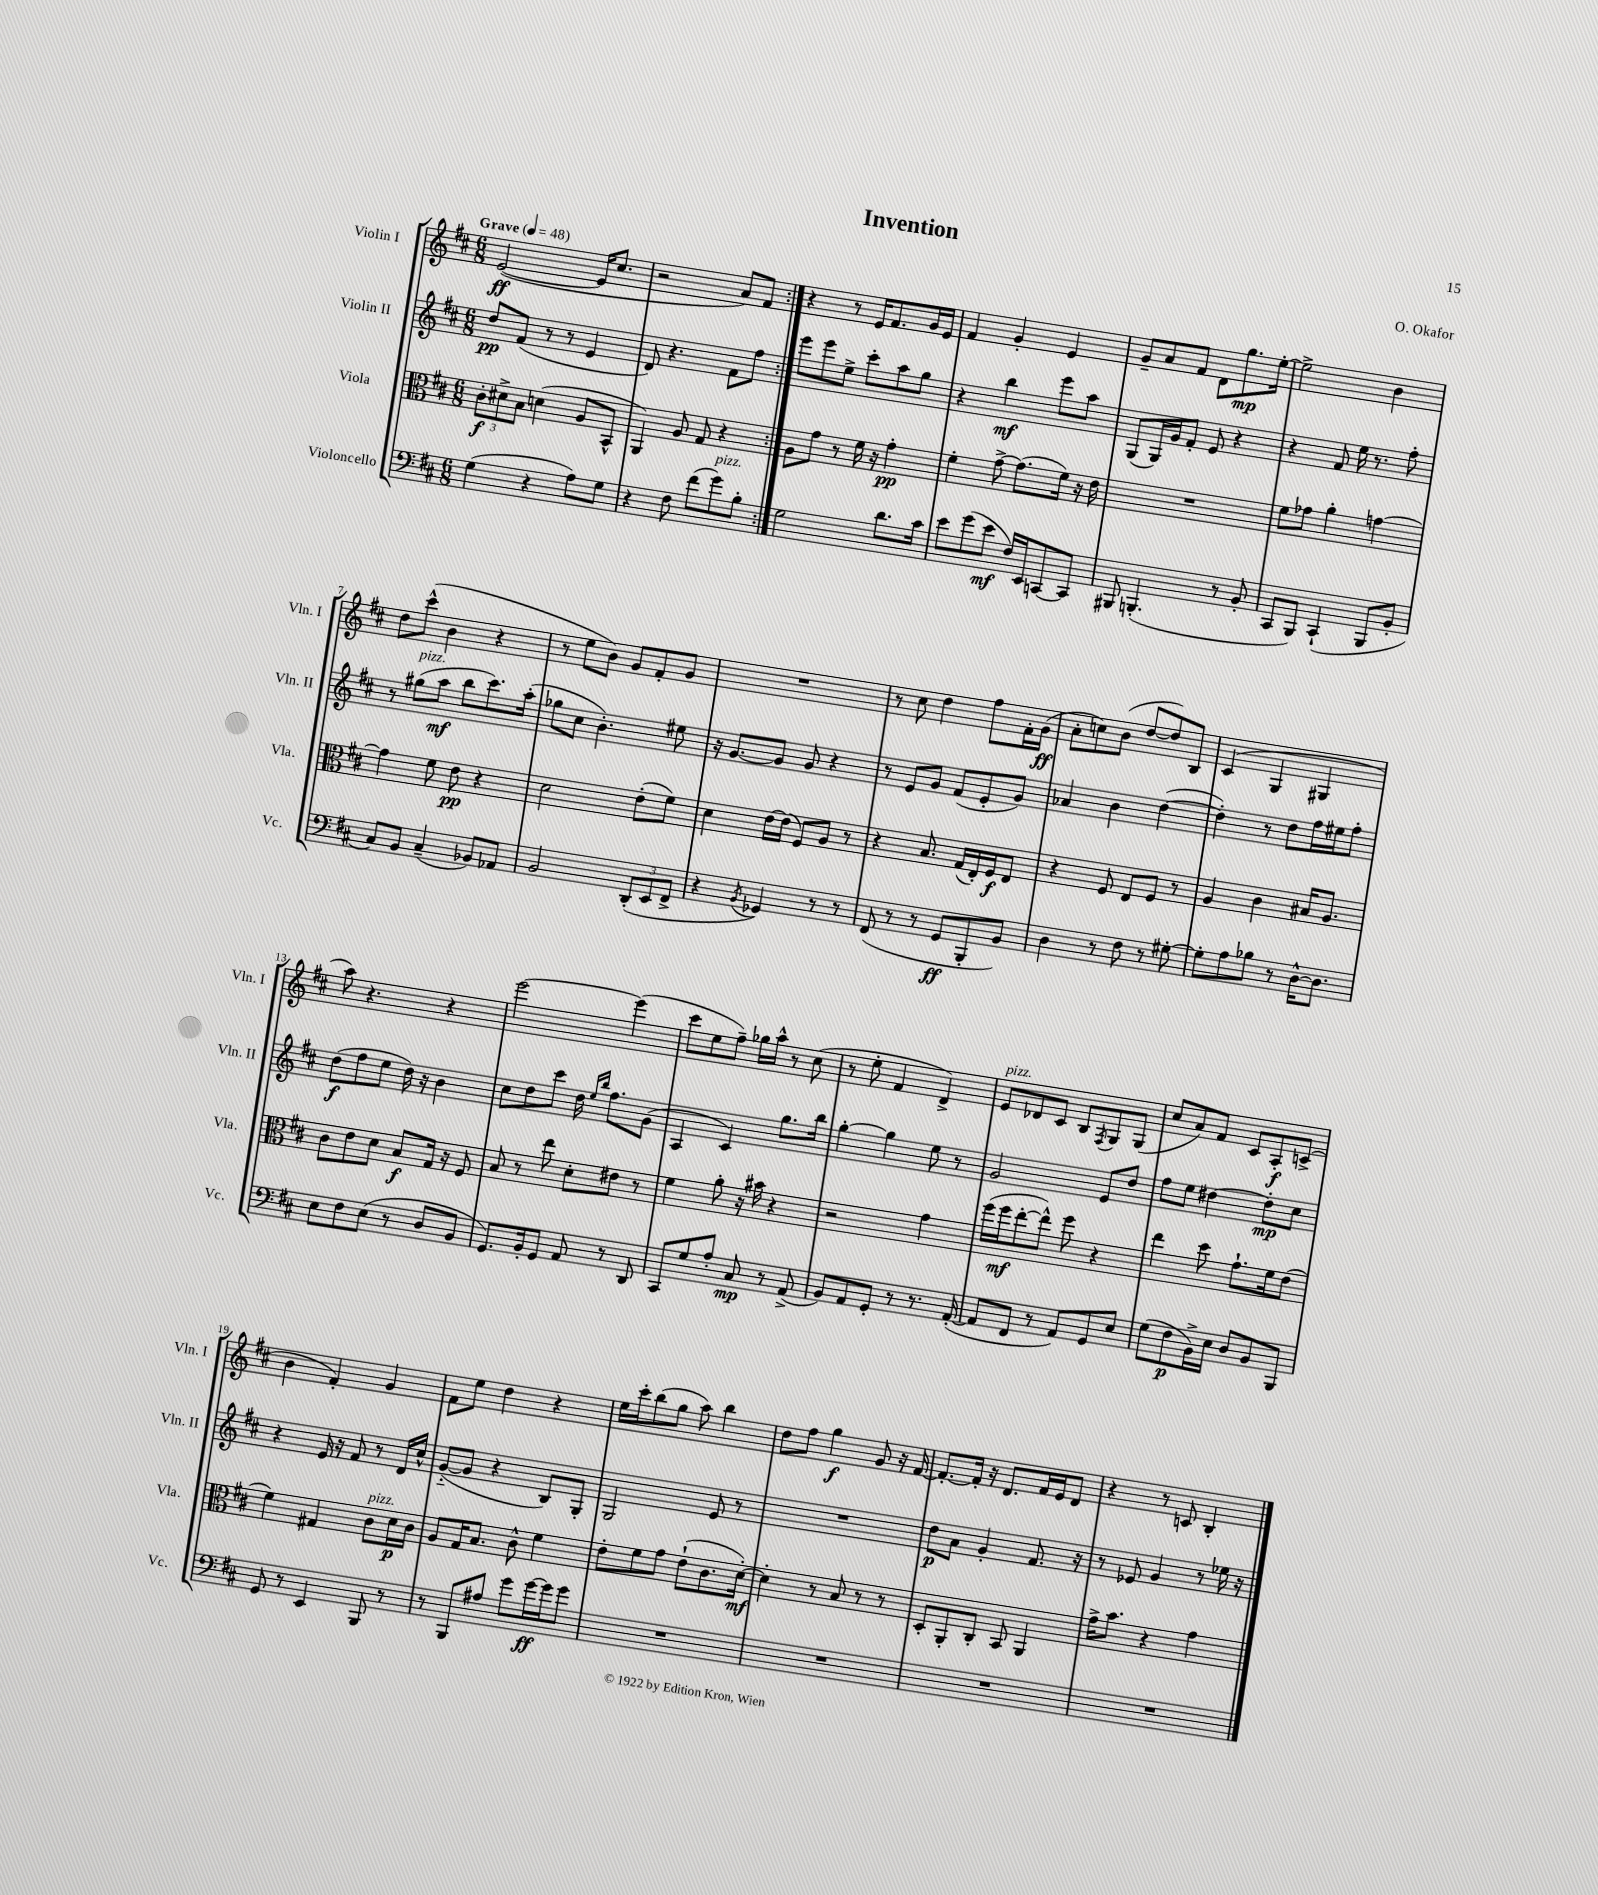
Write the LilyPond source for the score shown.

\header { title = "Invention" composer = "O. Okafor" }
<<
\new StaffGroup <<
\new Staff = "s0" \with { instrumentName = "Violin I" shortInstrumentName = "Vln. I" } {
    \clef treble \key d \major \numericTimeSignature \time 6/8 \tempo "Grave" 4 = 48
    \repeat volta 2 { e'2~\ff( e'16 cis''8. |
    r2 a'8) fis'8 | }
    r4 r8 e'16 fis'8. g'16 e'16 |
    fis'4 g'4-. e'4 |
    g'8-- a'8 fis'8 d'8 g''8.\mp e''16~-. |
    e''2-> b'4 |
    d''8 cis'''8-^( b'4 r4 |
    r8 e''8 b'8) g'8 fis'8-. g'8 |
    R2. |
    r8 cis''8 d''4 fis''8 fis'16-. g'16\ff( |
    a'8-. c''8) b'8( d''8~ d''8) b8 |
    cis'4( g4 gis4 |
    a''8) r4. r4 |
    e'''2~ e'''4( |
    cis'''8 e''8 fis''8--) ges''16 a''16-^ r8 cis''8( |
    r8 e''8-. fis'4 d'4->) |
    e'8^\markup { \italic "pizz." } des'8 cis'8 b8 \acciaccatura { fis8 } g8 g8( |
    cis''8 a'8) fis'8 cis'8 a8-.\f c'8->( |
    b'4 fis'4-.) g'4 |
    fis'8 e''8 d''4 r4 |
    e''16 cis'''16-. b''8( g''8 a''8) b''4 |
    d''8 fis''8 g''4\f g'8 r16 fis'16~ |
    fis'8.~-. fis'16-. r16 d'8. fis'16 e'16 d'8 |
    r4 r8 c'8 b4-. \bar "|." |
}
\new Staff = "s1" \with { instrumentName = "Violin II" shortInstrumentName = "Vln. II" } {
    \clef treble \key d \major \numericTimeSignature \time 6/8
    \repeat volta 2 { d''8\pp fis'8( r8 r8 e'4 |
    d'8) r4. fis'8 fis''8 | }
    e'''8 e'''8 e''8-> cis'''8-. a''8 g''8 |
    r4 b''4\mf e'''8 a''8 |
    g8( g16) g'16 fis'8-. e'8 r4 |
    r4 fis'8 e''16 r8. fis''8-. |
    r8 gis''8^\markup { \italic "pizz." }( a''8\mf b''8 cis'''8.) a''16-.( |
    ges''8 cis''8 b'4.-.) eis''8 |
    r16 g'8.~ g'8 g'8 r4 |
    r8 e'8 g'8 fis'8( e'8-. g'8) |
    aes'4 b'4 d''4~( |
    d''4-.) r8 d''8 fis''16 eis''16 fis''8-. |
    d''8\f( fis''8 e''8 d''16) r16 b'4 |
    cis''8 d''8 cis'''8 d''16 \grace { e''16 b''16 } fis''8. g'8( |
    a4 cis'4) g''8. b''16 |
    g''4~-. g''4 e''8 r8 |
    g'2 e'8 d''8 |
    fis''8 e''8 dis''4~ dis''8-.\mp cis''8 |
    r4 e'16 r16 fis'8 r8 d'16 cis''16-^ |
    g'8~-_( g'8 r4 b8) g8-. |
    g2 e'8 r8 |
    R2. |
    d''8\p a'8 g'4-. fis'8. r16 |
    r8 ees'8 g'4 r8 ees''16 r16 \bar "|." |
}
\new Staff = "s2" \with { instrumentName = "Viola" shortInstrumentName = "Vla." } {
    \clef alto \key d \major \numericTimeSignature \time 6/8
    \repeat volta 2 { \tuplet 3/2 { cis'8-.\f dis'8-> b8 } d'4( a8 b,8-^ |
    a,4) a8 g8 r4 | }
    a8 g'8 r8 fis'16 r16 g'4-.\pp |
    fis'4-. g'8~-> g'8.( fis'16) r16 e'16 |
    R2. |
    fis'8 ges'8 a'4-. g'4~ |
    g'4 fis'8 e'8\pp r4 |
    d'2 e'8-.( fis'8) |
    d'4 e'16~ e'16( fis8) a8 r8 |
    r4 b8. g16( e16-.) fis16\f e8 |
    r4 fis8 e8 fis8 r8 |
    a4 cis'4 bis16 a8. |
    cis'8 e'8 d'8 b8\f g16 r16 fis8 |
    b8 r8 e''8 d'8-. eis'8 r8 |
    fis'4 a'8-. r16 bis'16 r4 |
    r2 g'4 |
    fis''16( fis''16\mf e''8~-. e''8-^) fis''8 r4 |
    e''4 d''8 g'8.-! fis'16 e'8( |
    fis'4) gis4 cis'8^\markup { \italic "pizz." } d'16\p cis'16 |
    a8 g16 b8. cis'8-^ fis'4 |
    e'8-. fis'8 g'8 e'8-!( cis'8. d'16~-.\mf) |
    d'4-. r8 b8 r8 r8 |
    d8-. a,8-. cis8-. b,8 a,4 |
    g'16-> b'8. r4 g'4 \bar "|." |
}
\new Staff = "s3" \with { instrumentName = "Violoncello" shortInstrumentName = "Vc." } {
    \clef bass \key d \major \numericTimeSignature \time 6/8
    \repeat volta 2 { g4( r4 a8) g8 |
    r4 fis8 fis'8( g'8^\markup { \italic "pizz." }) b8-. | }
    g2 d'8. cis'16 |
    e'8 g'8( e'8\mf fis16) e,16 c,8~ c,8 |
    bis,,8 b,,4.-.( r8 b,8-. |
    cis,8 b,,8) cis,4-!( b,,8 b,8-. |
    cis8) b,8 cis4--( bes,8) aes,8 |
    b,2 \tuplet 3/2 { d,8-.( e,8 fis,8-> } |
    r4 \acciaccatura { b,8 } ges,4) r8 r8 |
    fis,8( r8 r8 g,8\ff b,,8-. b,8) |
    d4 r8 fis8 r8 gis8~-. |
    gis8-. a8 bes8 r8 d16~-^ d8. |
    e8 fis8 e8( r8 d8 b,8 |
    g,8.) b,16-. g,8 a,8 r8 d,8 |
    cis,8 g8 a8-. cis8\mp r8 a,8->( |
    b,8) a,8 g,8-. r8 r8. a,16~-.( |
    a,8 fis,8 r8 a,8) g,8 e8 |
    g8( fis8\p b,16->) e16 d8 b,8 b,,8 |
    g,8 r8 e,4 b,,8 r8 |
    r8 b,,8 ais8 g'8 g'16~\ff g'16 g'8 |
    R2. |
    R2. |
    R2. |
    R2. \bar "|." |
}
>>
>>
